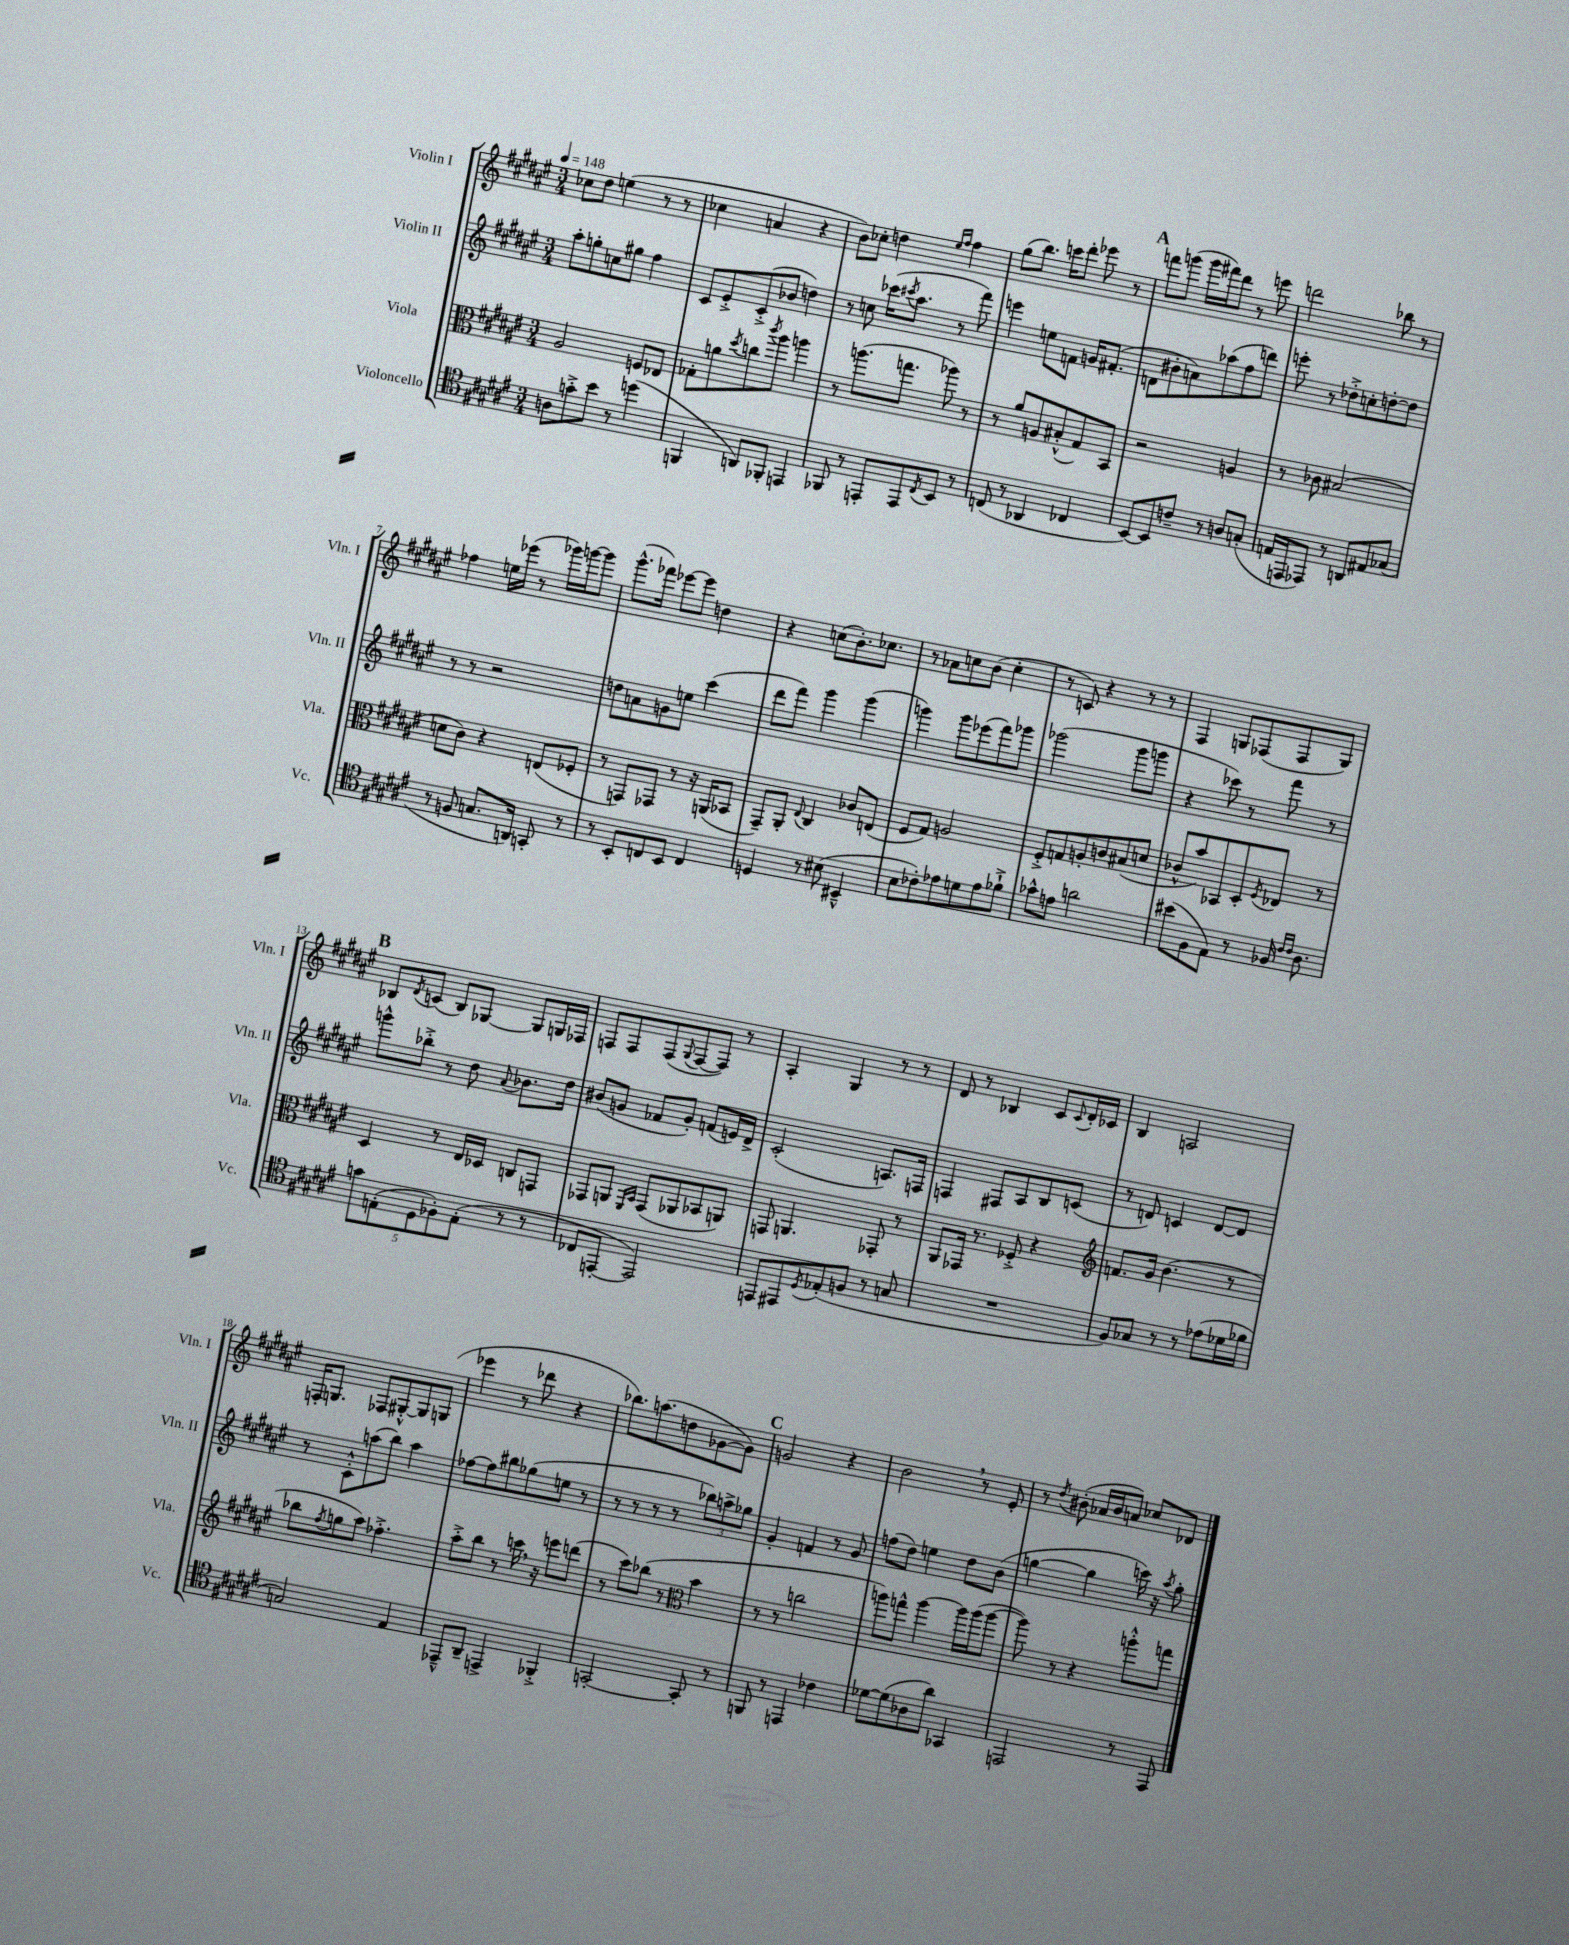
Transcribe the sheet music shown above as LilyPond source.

<<
\new StaffGroup <<
\new Staff = "s0" \with { instrumentName = "Violin I" shortInstrumentName = "Vln. I" } {
    \clef treble \key fis \major \numericTimeSignature \time 3/4 \tempo 4 = 148
    ces''8 dis''8 e''4( r8 r8 |
    ces''4 a'4 r4 |
    b'8) ces''8-. d''4 \grace { eis''16 fis''16 } fis''4 |
    gis''8( b''8.) c'''16 dis'''8-. ees'''8 r8 |
    \mark \markup { \bold "A" } f'''8 g'''8( g'''16 fis'''16) dis'''8 r8 e'''8 |
    d'''2 bes''8 r8 |
    fes''4 e''16 ees'''16( r8 ges'''16) g'''16~ g'''8 |
    gis'''8.-^( fes'''16) ees'''8~ ees'''8 d''4 |
    r4 c''8( b'8.-.) ces''8. |
    r8 aes'8 c''8 b'8( c''4-. |
    r8 c'8) r4 r8 r8 |
    fis4 g8 fes8( fes8 g8) |
    \mark \markup { \bold "B" } bes8 \acciaccatura { dis'8 } c'8( bes8) ges8~ ges8 g16 fes16 |
    f8 f8 f8( \appoggiatura { gis8 } f8~ f8) r8 |
    ais4-. gis4 r8 r8 |
    dis'8 r8 bes4 cis'8 \appoggiatura { cis'8 } dis'16-. ces'16 |
    b4 a2 |
    f16-. g8. fes8 gis8~-.-^ gis8 g8( |
    ees'''4 r8 des'''8 r4 |
    bes''8.) a''8.( d''8 ges'8~ ges'8) |
    \mark \markup { \bold "C" } g'2 r4 |
    b'2 \breathe r8 eis'8-. |
    r8 \acciaccatura { dis''8 } bis'8-.( aes'16 bis'16 a'8) ces''8 des'8 \bar "|." |
}
\new Staff = "s1" \with { instrumentName = "Violin II" shortInstrumentName = "Vln. II" } {
    \clef treble \key fis \major \numericTimeSignature \time 3/4
    ais''8-. g''8-. c''8 gis''8 fis''4 |
    cis'8 eis'8-.-> cis'8-.->( bes'8 d''4) |
    r8 c''8 ces'''16( \acciaccatura { cis'''8 } ais''8. r8 fis'''8) |
    e'''4 e''8 f'8 g'16 fis'8.-.( |
    \mark \markup { \bold "A" } d'8 bis'8-. a'8) aes''8( fis''8 d'''8) |
    e'''8-. r8 des''8-.-> c''8-. d''8~-. d''8 |
    r8 r8 r2 |
    d''8 a'8 g'8 e''8 cis'''4( |
    dis'''8 fis'''8) gis'''4 gis'''4( |
    g'''4) g'''8 ees'''8( fis'''8) ges'''8 |
    ges'''2( ges'''8 g'''8 |
    r4 ces'''8) r8 fis'''8 r8 |
    \mark \markup { \bold "B" } g'''8-^ bes''8-.-> r8 dis''8 \appoggiatura { ais'8 } bes'8. dis''16 |
    bis'8( g'8 fes'8 g'8-.) f'8( e'16) dis'16-> |
    cis'2-.( a8.) f16 |
    f4 fis8 ais8 b8 c'8( |
    r8 d'8) c'4 d'8~ d'8 |
    r8 cis'8-.-^ a''8( b''8) a''4 |
    fes''8~ fes''8 bis''8 ges''8( e''8 r8 |
    r8 r8 r8 r8 \tuplet 3/2 { bes''8) a''8-> ges''8 } |
    \mark \markup { \bold "C" } gis'4-. f'4 r8 gis'8 |
    f''8( dis''8) e''4 dis''8 b'8( |
    g''4~ g''4 c'''16) r16 \acciaccatura { ais''8 } g''8-. \bar "|." |
}
\new Staff = "s2" \with { instrumentName = "Viola" shortInstrumentName = "Vla." } {
    \clef alto \key fis \major \numericTimeSignature \time 3/4
    ais2 f8 ees8 |
    ges8-. a'8 \acciaccatura { dis''8 } c''8 \acciaccatura { cis'''8 } ais''8 a''4 |
    r8 a''8.( g''8. aes''8) r8 |
    r8 ais'8 a8 bis8-.-^( gis8) b,8 |
    \mark \markup { \bold "A" } r2 a4 |
    r8 ces'8 bis2( |
    d'8 cis'8) r4 e8( fes8-. |
    r8 g,8) ges,8 r8 r16 a,16( bes,8 |
    gis,8--) ais,8-. \appoggiatura { eis8 } cis4 ces'8 e8( |
    fis8 gis8) a2 |
    fis8-.-> g8 a8-. c'8 bis8( d'8 |
    ces'8-^ b'8) bes,8 dis8-. \acciaccatura { fis8 } ees8 r8 |
    \mark \markup { \bold "B" } dis4 r8 eis16 des16 c8 g,8 |
    ges,8 a,8 \grace { fis,16 b,16 } ges,8( aes,8 bes,8 a,8) |
    g,8 a,4. ges,8-. r8 |
    ais,8 ges,16 r8. fes8-.-> r4 |
    \clef treble f'8. gis'16 b'4.( r8 |
    bes''8 \acciaccatura { fis''8 } g''8 ais''8) fes''4.-.-> |
    ais''8-.-> b''8 r8 c'''16 \breathe r16 e'''8 d'''8( |
    r8 cis'''8) bes''8( r8 \clef alto b'4 |
    \mark \markup { \bold "C" } r8 r8 c''2 |
    a''8) g''8-^ a''4~ a''16 a''16( a''8~ |
    a''8) r8 r4 a''8-.-^ g''8 \bar "|." |
}
\new Staff = "s3" \with { instrumentName = "Violoncello" shortInstrumentName = "Vc." } {
    \clef tenor \key fis \major \numericTimeSignature \time 3/4
    a8 g'8-.-> b'8 r8 d''4( |
    f,4 a,8) fes,8-. e,4 |
    fes,8 r8 e,8-. e,8 \acciaccatura { cis8 } b,8 r8 |
    c8( r8 aes,4 ces4 |
    \mark \markup { \bold "A" } b,8~) b,8 c'8-- r8 a8 g8-.( |
    e16 e,16 ees,8) r8 a,8 eis8 ges8( |
    r8 f8 g8. a,16) g,8-. r8 |
    r8 b,8-. c8 b,8 c4 |
    d4 r8 bis8( bis,4---^ |
    b8 ces'8-.) ees'8 d'8 ees'8 fes'8-!-> |
    ges'8-^ e'8 a'2 |
    bis'8( fis8 eis8) r8 fes16 \grace { cis'16 cis'16 } ais8. |
    \mark \markup { \bold "B" } \tuplet 5/4 { g'8 e8-.( dis8 fes8-.) e8-.( } r8 r8 |
    ces8 e,8~-. e,2) |
    e,8 eis,8 \acciaccatura { dis8 } ees8-.( f8 r8 g8 |
    R2. |
    fis8) ges8 r8 r8 ees'8( des'16 fes'16 |
    g2) eis4 |
    ees,8---^ ais,8-- e,4-> fes,4-.-> |
    g,2~-. g,8-. r8 |
    \mark \markup { \bold "C" } f,8 r8 e,4 ces'4 |
    des'8~ des'8( aes8 ais'8) ges,4 |
    e,2 r8 e,8 \bar "|." |
}
>>
>>
